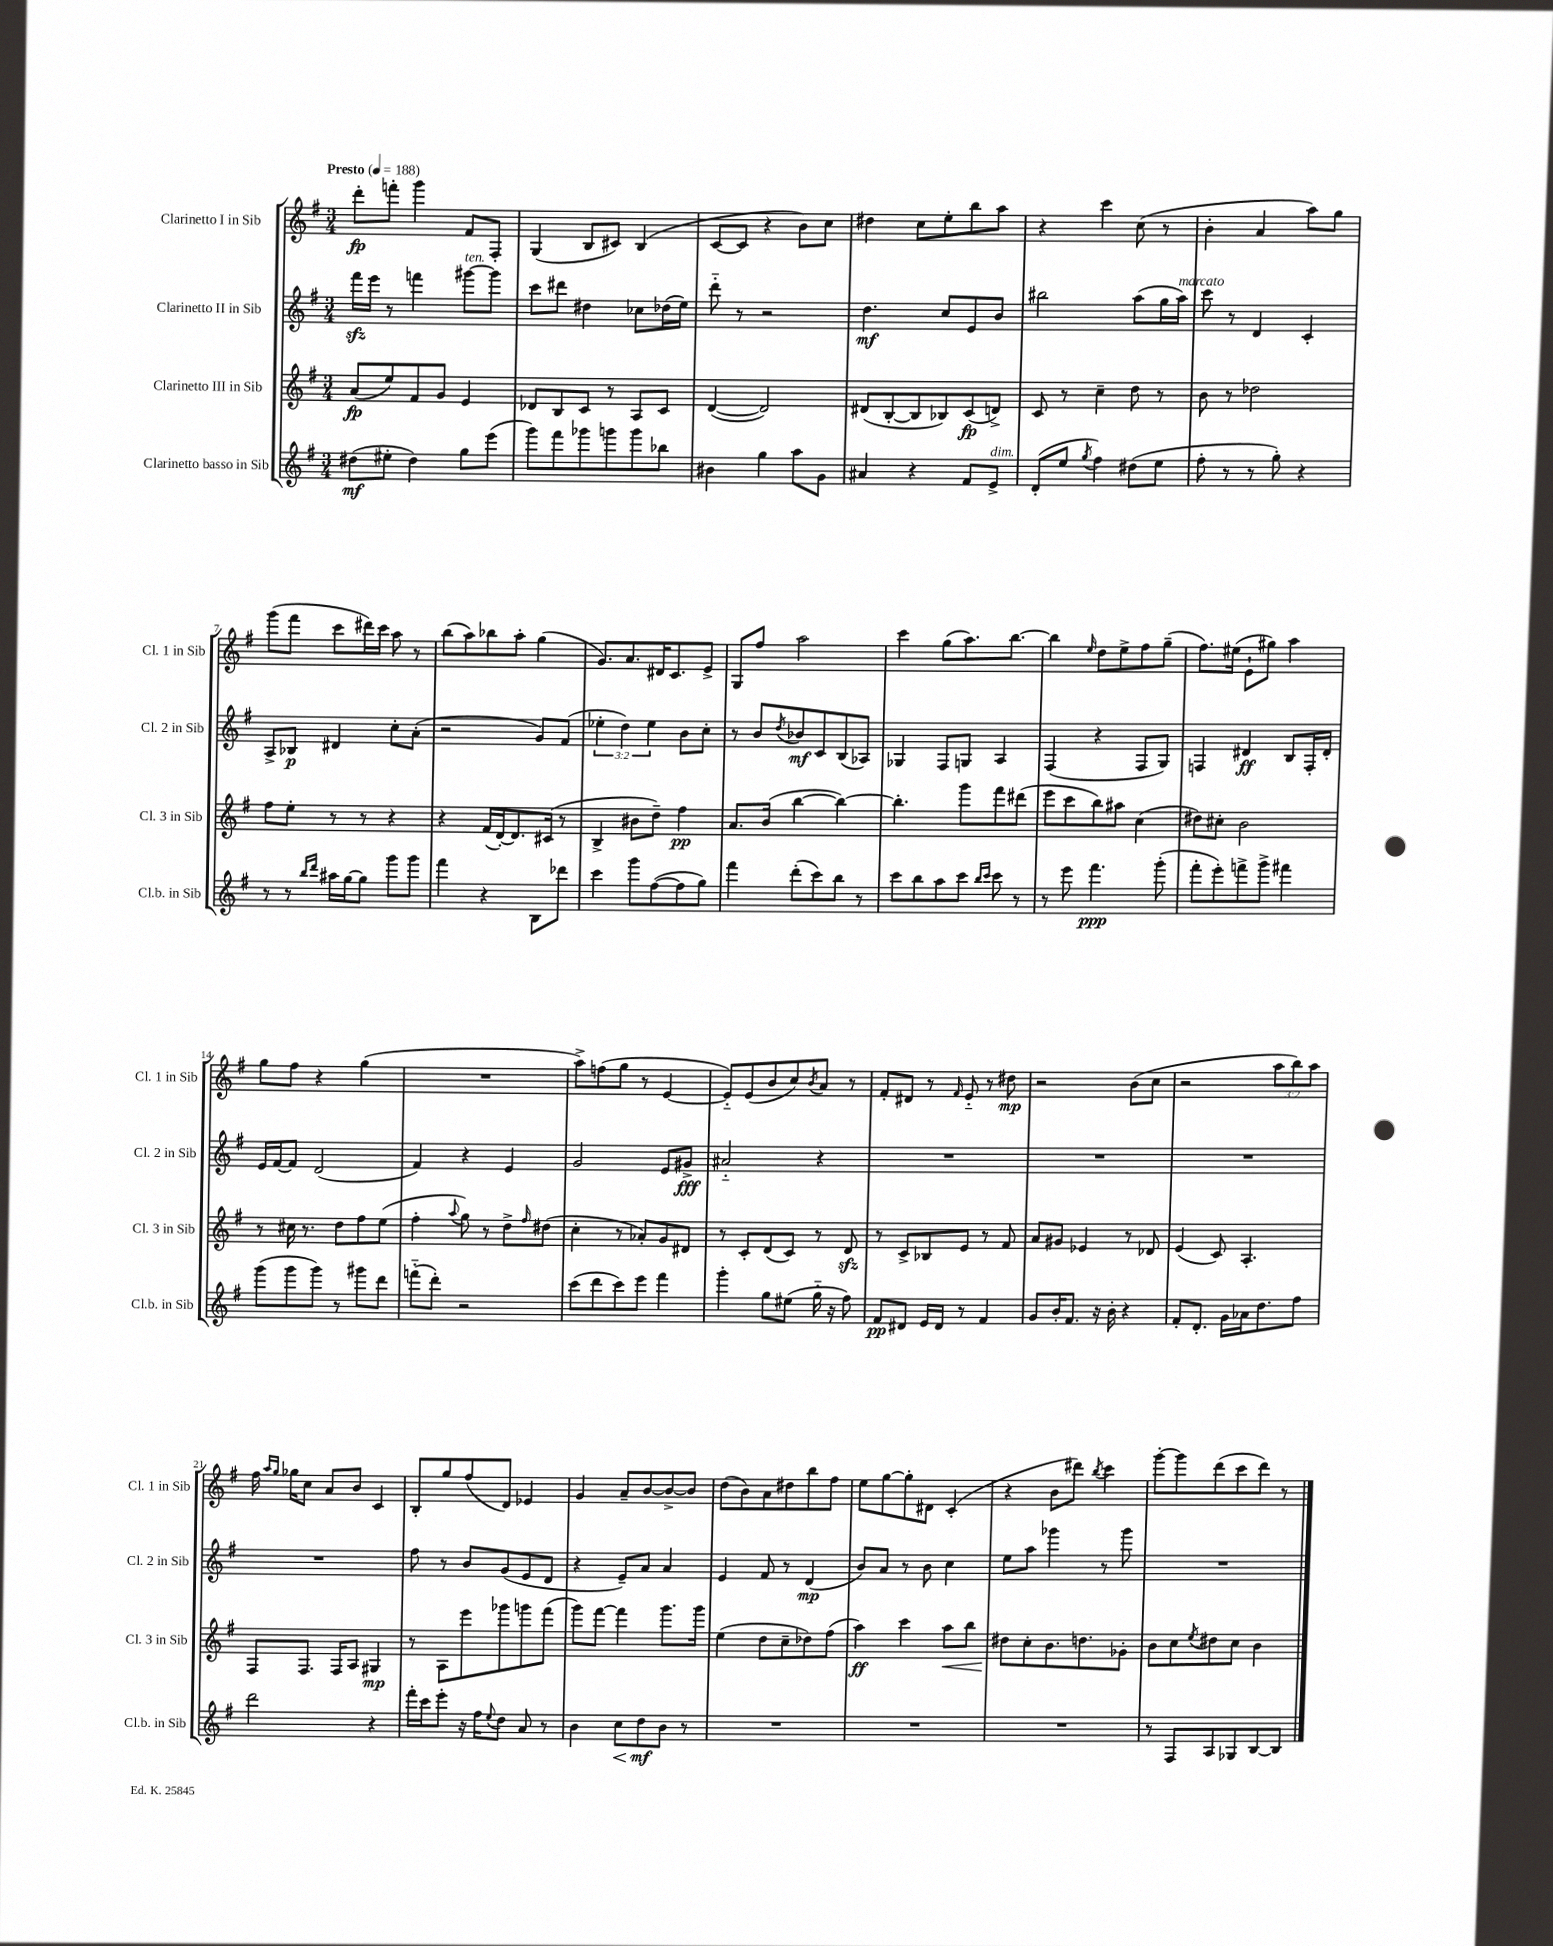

**kern	**kern	**kern	**kern
*staff4	*staff3	*staff2	*staff1
*clefG2	*clefG2	*clefG2	*clefG2
*k[f#]	*k[f#]	*k[f#]	*k[f#]
*M3/4	*M3/4	*M3/4	*M3/4
*MM188	*MM188	*MM188	*MM188
(8dd#\L	(8a/L	16fff#\LL	8ddd'\L
.	.	16eee\JJ	.
8ee#'\J	8ee/)	8r	8fff'\J
4dd#\)	8f#/	4fff\	4ggg\
.	8g/J	.	.
8gg\L	4e/	[8ggg#\L	8f#/L
(8eee\J	.	8ggg#\]J	8F#'/J
=	=	=	=
8ggg\L)	8d-/L	8ccc\L	(4G/
8fff#\	8B/	8ddd#\J	.
8ggg-\	8c/J	4dd#\	8B/L
8ggg\	8r	.	8c#/J)
8ggg\	8A/L	8cc-\L	(4B/
8bb-\J	8c/J	(16dd-\L	.
.	.	16ee\JJ)	.
=	=	=	=
4b#\	([4d/	8ddd'~\	[8c/L
.	.	8r	8c/]J
4gg\	2d/])	2r	4r
8aa\L	.	.	8b\L)
8g\J	.	.	8cc\J
=	=	=	=
4a#/	(8d#/L	4.dd\	4dd#\
.	[8B'/	.	.
4r	8B/]	.	8cc\L
.	8B-/)	8cc/L	8ee'\
8f#/L	(8c/	8e/	8bb\
8e^/J	8d^/J)	8b/J	8aa\J
=	=	=	=
(8d'/L	8c/	2bb#\	4r
8ee/J	8r	.	.
8qgg/	.	.	.
4ff#\)	4cc~\	.	4ccc\
(8dd#\L	8dd\	(8aa\L	(8cc\
8ee\J	8r	16gg\L	8r
.	.	16aa\JJ)	.
=	=	=	=
8ff#'\	8b\	8ccc\	4b'\
8r	8r	8r	.
8r	2dd-\	4d/	4a/
8gg'\)	.	.	.
4r	.	4c'/	8aa\L)
.	.	.	8gg\J
=	=	=	=
8r	8ff#\L	8A^/L	(8ggg\L
8r	8ee'\J	8B-/J	8fff#\J
16qqbb/LL	.	.	.
16qqddd/JJ	.	.	.
16aa#\LL	8r	4d#/	8ccc\L
[16gg\J	.	.	.
8gg\]J	8r	.	16ddd#\L)
.	.	.	16ccc\JJ
8ggg\L	4r	8cc'\L	8aa\
8ggg\J	.	(8a'\J	8r
=	=	=	=
4fff#\	4r	2r	(8bb\L
.	.	.	8aa\)
4r	(16f#/LL	.	8bb-\
.	[16d'/J)	.	.
.	8.d/]	.	8aa'\J
8B\L	.	8g/L)	(4gg\
.	(16c#/Jk	.	.
8ddd-\J	8r	(8f#/J	.
=	=	=	=
4ccc\	4B^/	6ee-'\	8.g/L)
.	.	6dd\)	.
.	.	.	8.a/
8ggg\L	8b#\L	.	.
.	.	6ee-\	.
([8ff#\	8dd~\J)	.	16d#/K
.	.	.	8.c/
8ff#\]	4ff#\	8b\L	.
8gg\J)	.	8cc'\J	8e^/J
=	=	=	=
4fff#\	8.a/L	8r	8G/L
.	.	8b/L	8ff#/J
.	(16b/Jk	.	.
.	.	8qdd/	.
(8ddd'\L	[4bb\	8b-/	2aa\
8ccc\)	.	8c/	.
8bb\J	4bb\_)	(8B/	.
8r	.	8A-/J)	.
=	=	=	=
8ccc\L	4.bb'\]	4G-/	4ccc\
8bb\	.	.	.
8aa\	.	8F#/L	(8gg\L
8ccc\J	8ggg\L	8G/J	8.aa\)
16qqbb/LL	.	.	.
16qqccc/JJ	.	.	.
8ccc\	8fff#\	4A/	.
.	.	.	[8.bb\J
8r	(8ddd#\J	.	.
=	=	=	=
8r	8eee\L	(4F#/	4bb\]
8eee\	8ccc\	.	.
.	.	.	16qqee/
4.fff#\	8bb\)	4r	8dd\L
.	8aa#\J	.	8ee^\
.	(4cc\	8F#/L	8ff#\
(8ggg'\	.	8G/J)	(8gg~\J
=	=	=	=
8fff#'\L	8dd#\L)	4F/	8.ff#\L)
8eee'\)	8cc#'\J	.	.
.	.	.	(16ee#\Jk
8fff^\	2b\	4d#/	8e`\L
8ggg^\J	.	.	8gg#\J)
4fff#\	.	8B/L	4aa\
.	.	16F'/L	.
.	.	16d#'/JJ	.
=	=	=	=
(8ggg\L	8r	16e/LL	8gg\L
.	.	[16f#/J	.
8ggg\	16cc#\	8f#/]J	8ff#\J
.	8.r	.	.
8ggg\J)	.	(2d/	4r
8r	8dd\L	.	.
8ggg#\L	8ff#\	.	(4gg\
8ddd\J	(8ee\J	.	.
=	=	=	=
(8fff'~\L	4ff#'\	4f#/)	2.r
8ddd'\J)	.	.	.
.	8qqaa/	.	.
2r	8gg\)	4r	.
.	8r	.	.
.	8dd^\L	4e/	.
.	16qqff#/	.	.
.	(8dd#\J	.	.
=	=	=	=
(8ccc\L	4cc'\	2g/	8aa^\L)
8ddd\	.	.	(8ff\
8ccc\)	8r	.	8gg\J
8eee\J	8a-'/L)	.	8r
4fff#\	8g/	8e/L	[4e/
.	8d#/J	8g#^/J	.
=	=	=	=
4ggg'\	8r	2a#'~/	8e'~/]L)
.	8c'/L	.	(8e/
8gg\L	(8d/	.	8b/
(8ee#\J	8c/J)	.	8cc/)
.	.	.	8qb/
16gg'~\	8r	4r	8a/J
16r	.	.	.
8ff#\)	8d/	.	8r
=	=	=	=
8f#/L	8r	2.r	8f#'/L
8d#/J	8c^/L	.	8d#/J
16e/LL	8B-/	.	8r
16d#/JJ	.	.	.
.	.	.	16qqf#/
8r	8e/J	.	8e'~/
4f#/	8r	.	8r
.	8f#/	.	8dd#\
=	=	=	=
8g/L	8a/L	2.r	2r
16b'/K	8g#/J	.	.
8.f#/J	.	.	.
.	4e-/	.	.
16r	.	.	.
16b'\	.	.	.
4r	8r	.	(8b\L
.	8d-/	.	8cc\J
=	=	=	=
8f#'/L	(4e/	2.r	2r
8.d'/J	.	.	.
.	8c/)	.	.
16g\LL	.	.	.
16a-\J	4.A'/	.	.
8.dd\	.	.	.
.	.	.	12aa\L
.	.	.	12bb\)
8ff#\J	.	.	.
.	.	.	12aa\J
=	=	=	=
2ddd\	8F#/L	2.r	16ff#\
.	.	.	16qqaa/LL
.	.	.	16qqgg/JJ
.	.	.	16gg-\LK
.	8.F#/J	.	8cc\J
.	.	.	8a/L
.	16F#/LK	.	.
.	8A/J	.	8b/J
4r	4G#/	.	4c/
=	=	=	=
16fff#'\LL	8r	8ff#\	8B'/L
16ccc\J	.	.	.
8eee'\J	8A\L	8r	8gg/
16r	8eee\	8b/L	(8ff#/
16ff#\LK	.	.	.
8qqee/	.	.	.
8dd\J	8ggg-\	(8g/	8d/J)
8a/	8ggg\	8e/	4e-/
8r	(8fff#\J	8d/J	.
=	=	=	=
4b\	8ggg\L)	4r	4g/
.	[8fff#\J	.	.
8cc\L	4fff#\]	8e~/L)	8a~/L
8dd\	.	8a/J	[8b/
8b\J	8.ggg\L	4a/	8b^/_
8r	.	.	8b/]J
.	16ggg\Jk	.	.
=	=	=	=
2.r	(4ee\	4e/	(8dd\L
.	.	.	8b\)
.	8dd\L	8f#/	8a\
.	8cc~\	8r	8dd#\
.	8dd-\)	(4d/	8bb\
.	(8ff#\J	.	8ff#\J
=	=	=	=
2.r	4aa\)	8b/L)	8ee\L
.	.	8a/J	[8gg\
.	4ccc\	8r	8gg'\]
.	.	8b\	8d#\J
.	8aa\L	4cc\	(4c'/
.	8bb\J	.	.
=	=	=	=
2.r	8dd#\L	8ee\L	4r
.	8cc'\	8aa\J	.
.	8.b\	4ggg-\	8b\L
.	.	.	8ddd#\J)
.	8.dd\	.	.
.	.	.	8qbb/
.	.	8r	4ccc\
.	8g-'\J	8ggg-\	.
=	=	=	=
8r	8b\L	2.r	[8ggg'\L
8F#/L	8cc\	.	8ggg\]
.	8qee/	.	.
8A/	8dd#\	.	(8ddd\
8G-/	8cc\J	.	8ccc\
[8B/	4b\	.	8ddd\J)
8B/]J	.	.	8r
==	==	==	==
*-	*-	*-	*-
